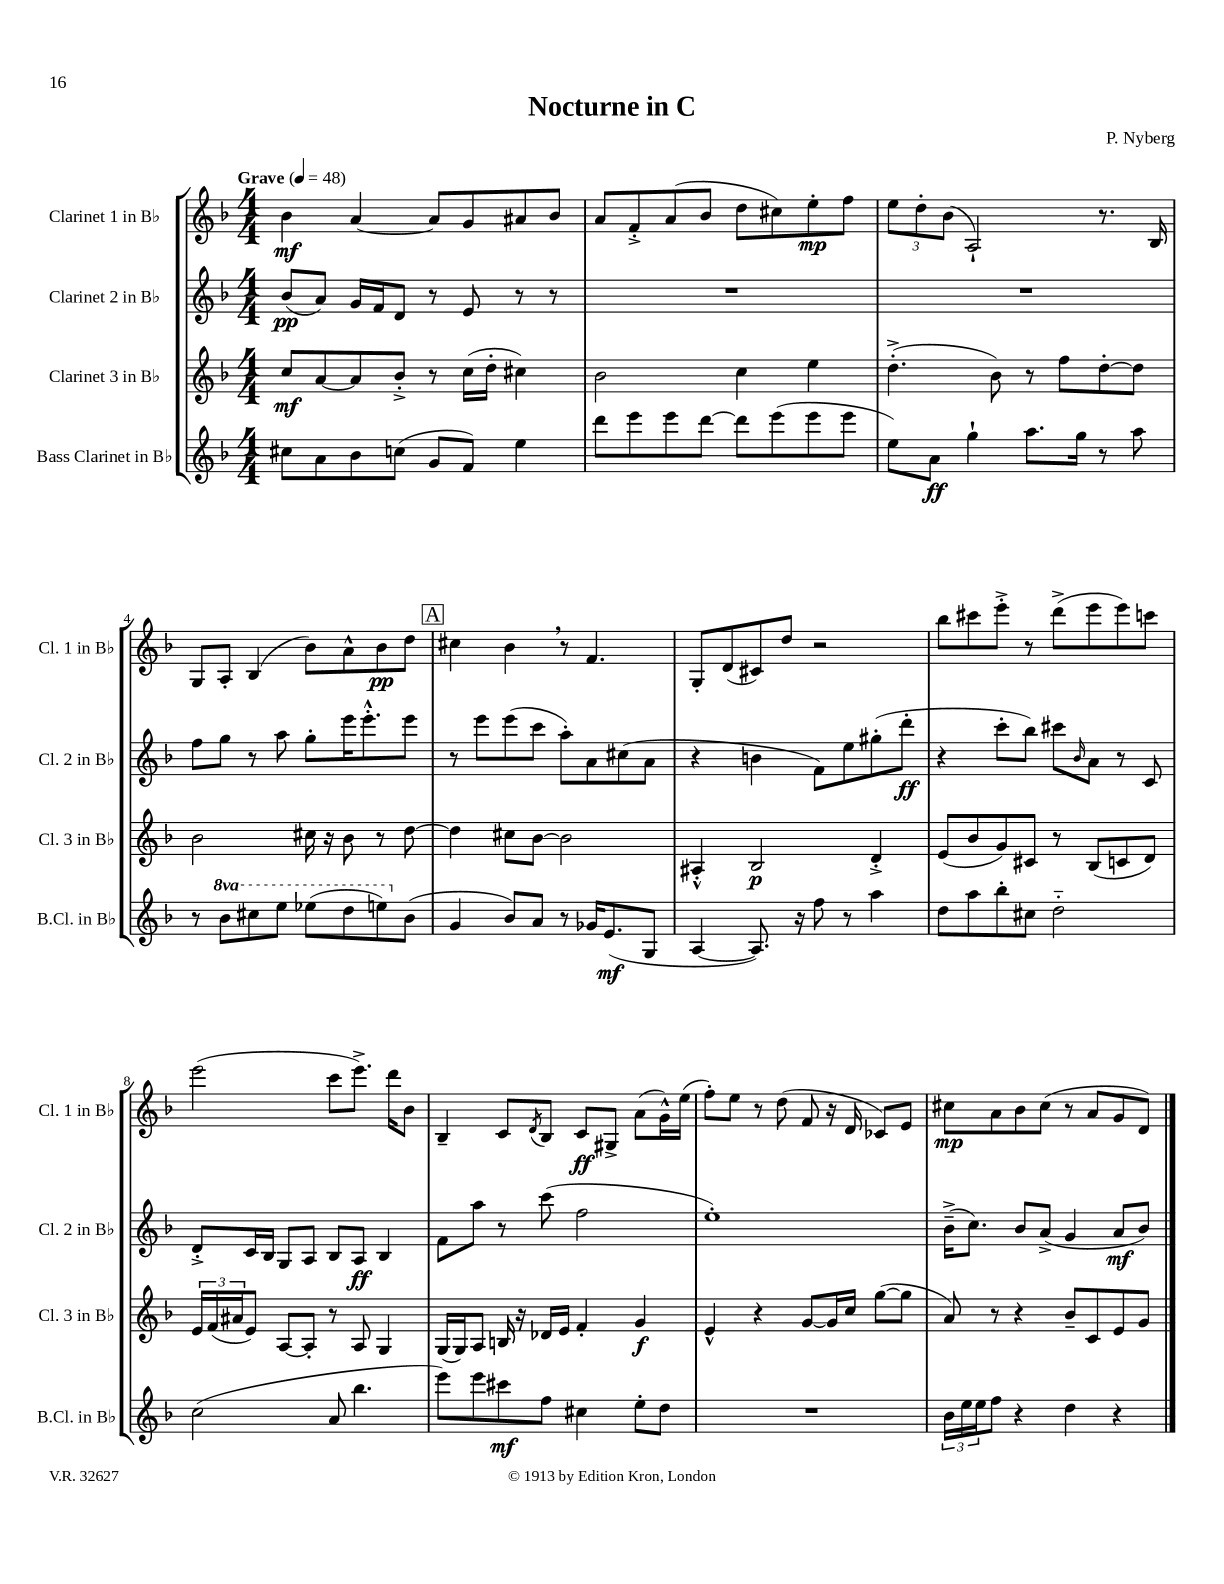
\header { title = "Nocturne in C" composer = "P. Nyberg" }
<<
\new StaffGroup <<
\new Staff = "s0" \with { instrumentName = "Clarinet 1 in Bb" shortInstrumentName = "Cl. 1 in Bb" } {
    \clef treble \key f \major \numericTimeSignature \time 4/4 \tempo "Grave" 4 = 48
    bes'4\mf a'4~ a'8 g'8 ais'8 bes'8 |
    a'8 f'8-.-> a'8( bes'8 d''8 cis''8) e''8-.\mp f''8 |
    \tuplet 3/2 { e''8 d''8-. bes'8( } a2-!) r8. bes16 |
    g8 a8-. bes4( bes'8) a'8-^ bes'8\pp d''8 |
    \mark \markup { \box "A" } cis''4 bes'4 \breathe r8 f'4. |
    g8-. d'8( cis'8) d''8 r2 |
    bes''8 cis'''8 e'''8-.-> r8 d'''8->( e'''8 e'''8) c'''8 |
    e'''2( c'''8 e'''8.->) d'''16 bes'8 |
    bes4-- c'8 \acciaccatura { d'8 } bes8 c'8\ff gis8-> a'8( g'16-^) e''16( |
    f''8-.) e''8 r8 d''8( f'8 r16 d'16 ces'8) e'8 |
    cis''8\mp a'8 bes'8 cis''8( r8 a'8 g'8 d'8) \bar "|." |
}
\new Staff = "s1" \with { instrumentName = "Clarinet 2 in Bb" shortInstrumentName = "Cl. 2 in Bb" } {
    \clef treble \key f \major \numericTimeSignature \time 4/4
    bes'8\pp( a'8) g'16 f'16 d'8 r8 e'8 r8 r8 |
    R1 |
    R1 |
    f''8 g''8 r8 a''8 g''8-. e'''16 e'''8.-.-^ e'''8 |
    \mark \markup { \box "A" } r8 e'''8 e'''8( c'''8 a''8-.) a'8 cis''8( a'8 |
    r4 b'4 f'8) e''8 gis''8-.( d'''8-.\ff |
    r4 c'''8-. bes''8) cis'''8 \grace { bes'16 } a'8 r8 c'8 |
    d'8-.-> c'16 bes16 g8 a8 bes8 a8\ff bes4 |
    f'8 a''8 r8 c'''8( f''2 |
    e''1-.) |
    bes'16--->( c''8.) bes'8 a'8->( g'4 a'8\mf bes'8) \bar "|." |
}
\new Staff = "s2" \with { instrumentName = "Clarinet 3 in Bb" shortInstrumentName = "Cl. 3 in Bb" } {
    \clef treble \key f \major \numericTimeSignature \time 4/4
    c''8\mf a'8~ a'8 bes'8-.-> r8 c''16( d''16-. cis''4) |
    bes'2 c''4 e''4 |
    d''4.-.->( bes'8) r8 f''8 d''8~-. d''8 |
    bes'2 cis''16 r16 bes'8 r8 d''8~ |
    \mark \markup { \box "A" } d''4 cis''8 bes'8~ bes'2 |
    ais4-.-^ bes2\p d'4-.-> |
    e'8( bes'8 g'8) cis'8 r8 bes8( c'8 d'8) |
    \tuplet 3/2 { e'16 f'16( ais'16 } e'8) a8~ a8-. r8 a8 g4 |
    g16( g16) a8 b16 r16 des'16 e'16 f'4-. g'4\f |
    e'4-^ r4 g'8~ g'16 c''16 g''8~( g''8 |
    a'8) r8 r4 bes'8-- c'8 e'8 g'8 \bar "|." |
}
\new Staff = "s3" \with { instrumentName = "Bass Clarinet in Bb" shortInstrumentName = "B.Cl. in Bb" } {
    \clef treble \key f \major \numericTimeSignature \time 4/4 \set Staff.ottavationMarkups = #ottavation-simple-ordinals
    cis''8 a'8 bes'8 c''8( g'8 f'8) e''4 |
    d'''8 e'''8 e'''8 d'''8~ d'''8 e'''8( e'''8 e'''8 |
    e''8) a'8\ff g''4-! a''8. g''16 r8 a''8 |
    r8 \ottava #1 bes''8 cis'''8 e'''8 ees'''8( d'''8 e'''8) \ottava #0 bes'8( |
    \mark \markup { \box "A" } g'4 bes'8) a'8 r8 ges'16 e'8.\mf( g8 |
    a4~ a8.) r16 f''8 r8 a''4 |
    d''8 a''8 bes''8-. cis''8 d''2-_ |
    c''2( a'8 bes''4. |
    e'''8) e'''8 cis'''8\mf f''8 cis''4 e''8-. d''8 |
    R1 |
    \tuplet 3/2 { bes'16 e''16 e''16 } f''8 r4 d''4 r4 \bar "|." |
}
>>
>>
